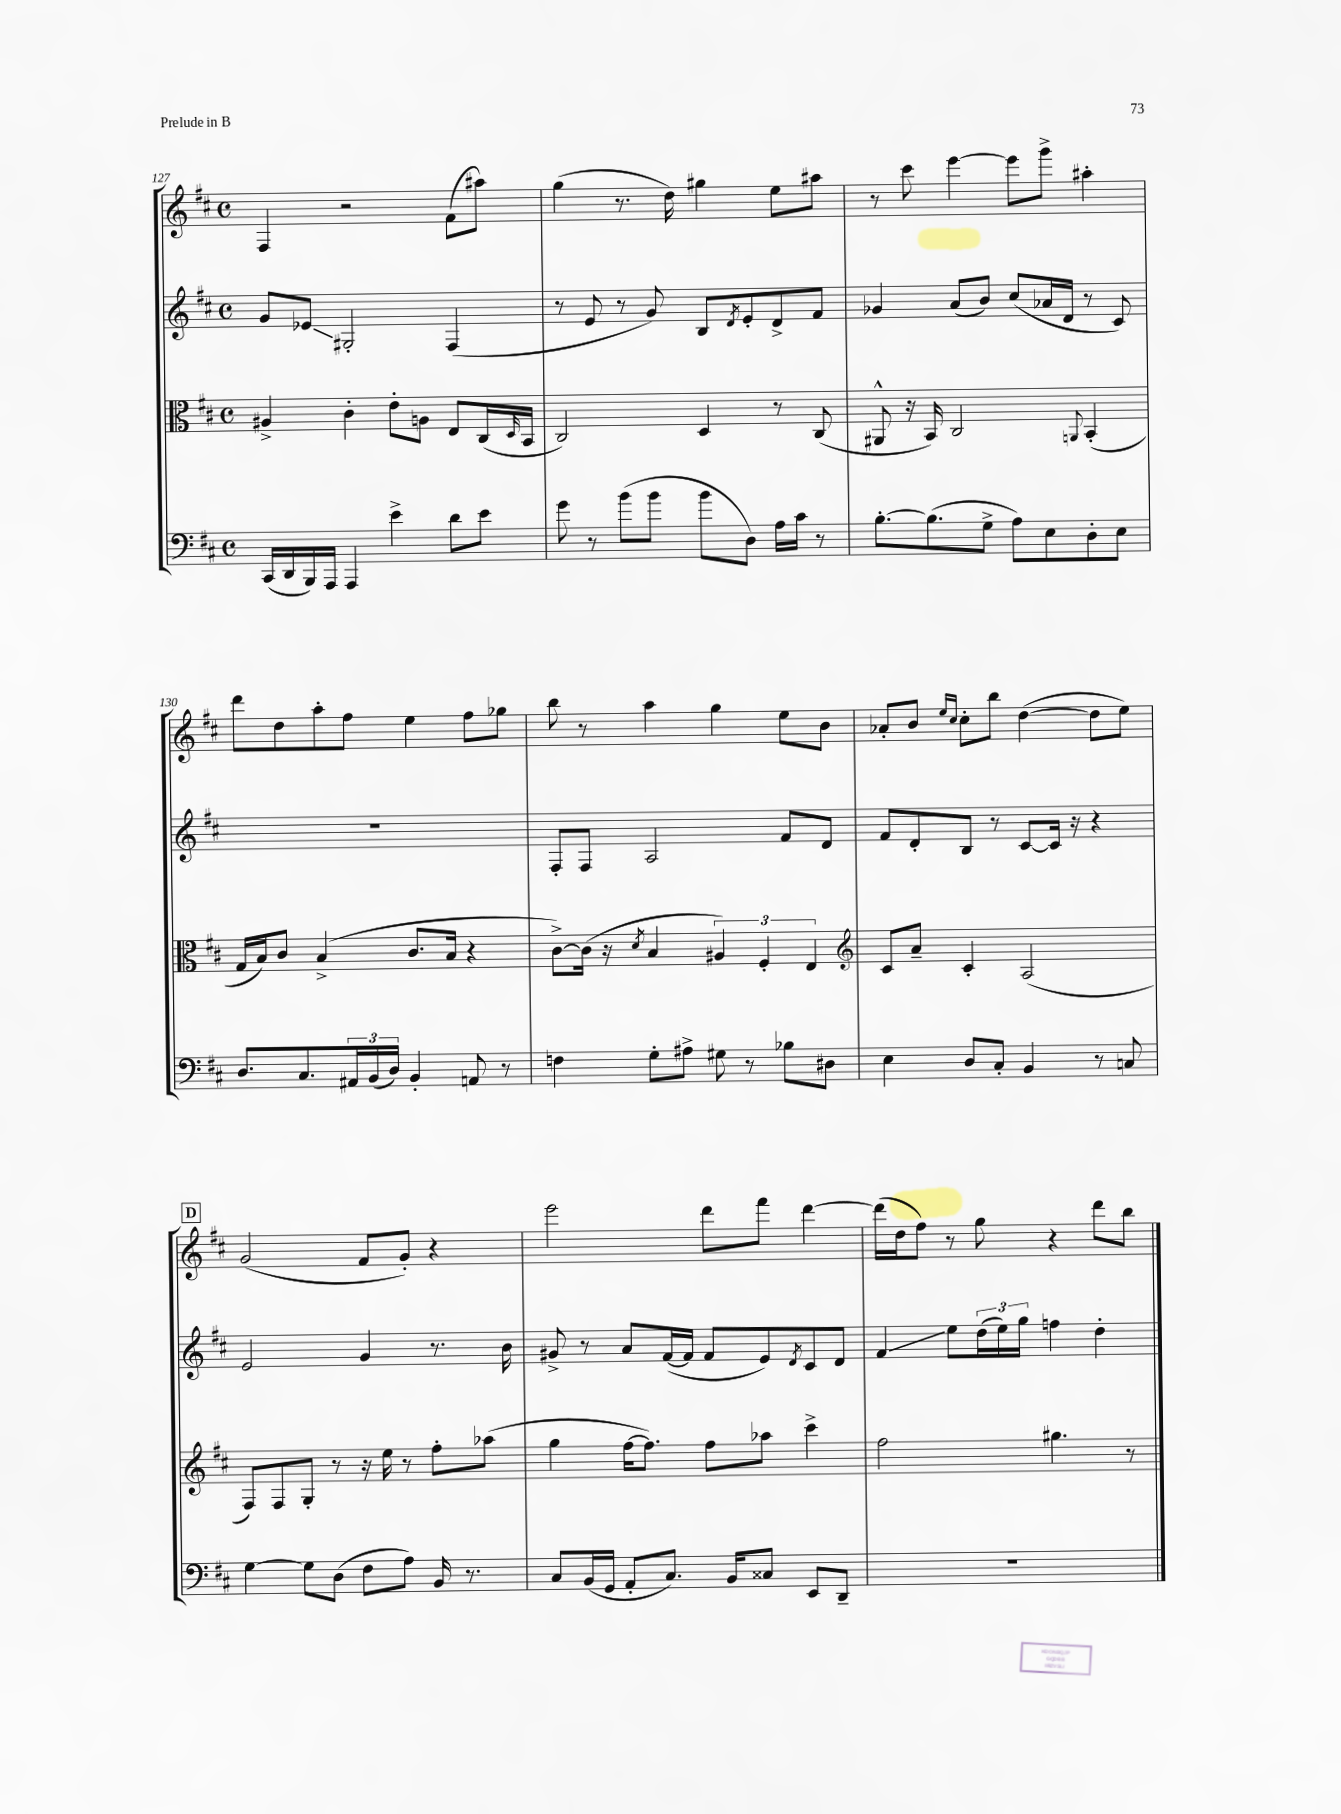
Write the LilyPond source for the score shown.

<<
\new StaffGroup <<
\new Staff = "s0" {
    \clef treble \key d \major \defaultTimeSignature \time 4/4
    fis4 r2 fis'8( ais''8) |
    g''4( r8. d''16) gis''4 e''8 ais''8 |
    r8 cis'''8 e'''4~ e'''8 g'''8-> ais''4-. |
    d'''8 d''8 a''8-. fis''8 e''4 fis''8 ges''8 |
    b''8 r8 a''4 g''4 e''8 b'8 |
    aes'8-. b'8 \grace { e''16 cis''16 } cis''8-. b''8 d''4~( d''8 e''8) |
    \mark \markup { \box "D" } g'2( fis'8 g'8-.) r4 |
    e'''2 d'''8 fis'''8 d'''4~ |
    d'''16( d''16 fis''8) r8 g''8 r4 d'''8 b''8 \bar "|." |
}
\new Staff = "s1" {
    \clef treble \key d \major \defaultTimeSignature \time 4/4
    g'8 ees'8\glissando gis2-. fis4( |
    r8 e'8 r8 g'8) b8 \acciaccatura { d'8 } e'8-. d'8-> fis'8 |
    ges'4 a'8( b'8) cis''8( aes'16 d'16 r8 cis'8) |
    R1 |
    fis8-. fis8 a2 fis'8 d'8 |
    fis'8 d'8-. b8 r8 cis'8~ cis'16 r16 r4 |
    \mark \markup { \box "D" } e'2 g'4 r8. b'16 |
    gis'8-> r8 a'8 fis'16~( fis'16 fis'8 e'8) \acciaccatura { d'8 } cis'8 d'8 |
    fis'4\glissando e''8 \tuplet 3/2 { d''16( e''16) g''16 } f''4 d''4-. \bar "|." |
}
\new Staff = "s2" {
    \clef alto \key d \major \defaultTimeSignature \time 4/4
    ais4-> cis'4-. e'8-. a8 e8 cis16( \grace { d16 } b,16 |
    cis2) d4 r8 cis8( |
    ais,8-^ r16 b,16) cis2 \appoggiatura { a,8 } b,4-.( |
    g16 b16) cis'8 b4->( cis'8. b16 r4 |
    cis'8~->) cis'16( r16 \acciaccatura { d'8 } b4 \tuplet 3/2 { ais4) fis4-. e4 } |
    \clef treble cis'8 a'8-- cis'4-. a2( |
    \mark \markup { \box "D" } fis8) fis8 g8-. r8 r16 e''16 r8 fis''8-. aes''8( |
    g''4 fis''16~ fis''8.) fis''8 aes''8 cis'''4-> |
    fis''2 gis''4. r8 \bar "|." |
}
\new Staff = "s3" {
    \clef bass \key d \major \defaultTimeSignature \time 4/4
    cis,16( d,16 b,,16) a,,16 a,,4 e'4-> d'8 e'8 |
    g'8 r8 b'8( b'8 b'8 d8) a16 cis'16 r8 |
    b8.~-. b8.( g8-> a8) e8 d8-. e8 |
    d8. cis8. \tuplet 3/2 { ais,16 b,16( d16) } b,4-. a,8 r8 |
    f4 g8-. ais8-> gis8 r8 bes8 dis8 |
    e4 d8 cis8-. b,4 r8 c8 |
    \mark \markup { \box "D" } g4~ g8 d8( fis8 a8) b,16 r8. |
    cis8 b,16( g,16 a,8-. cis8.) b,16 cisis8 e,8 d,8-- |
    R1 \bar "|." |
}
>>
>>
\layout { \context { \Score currentBarNumber = #127 } }
